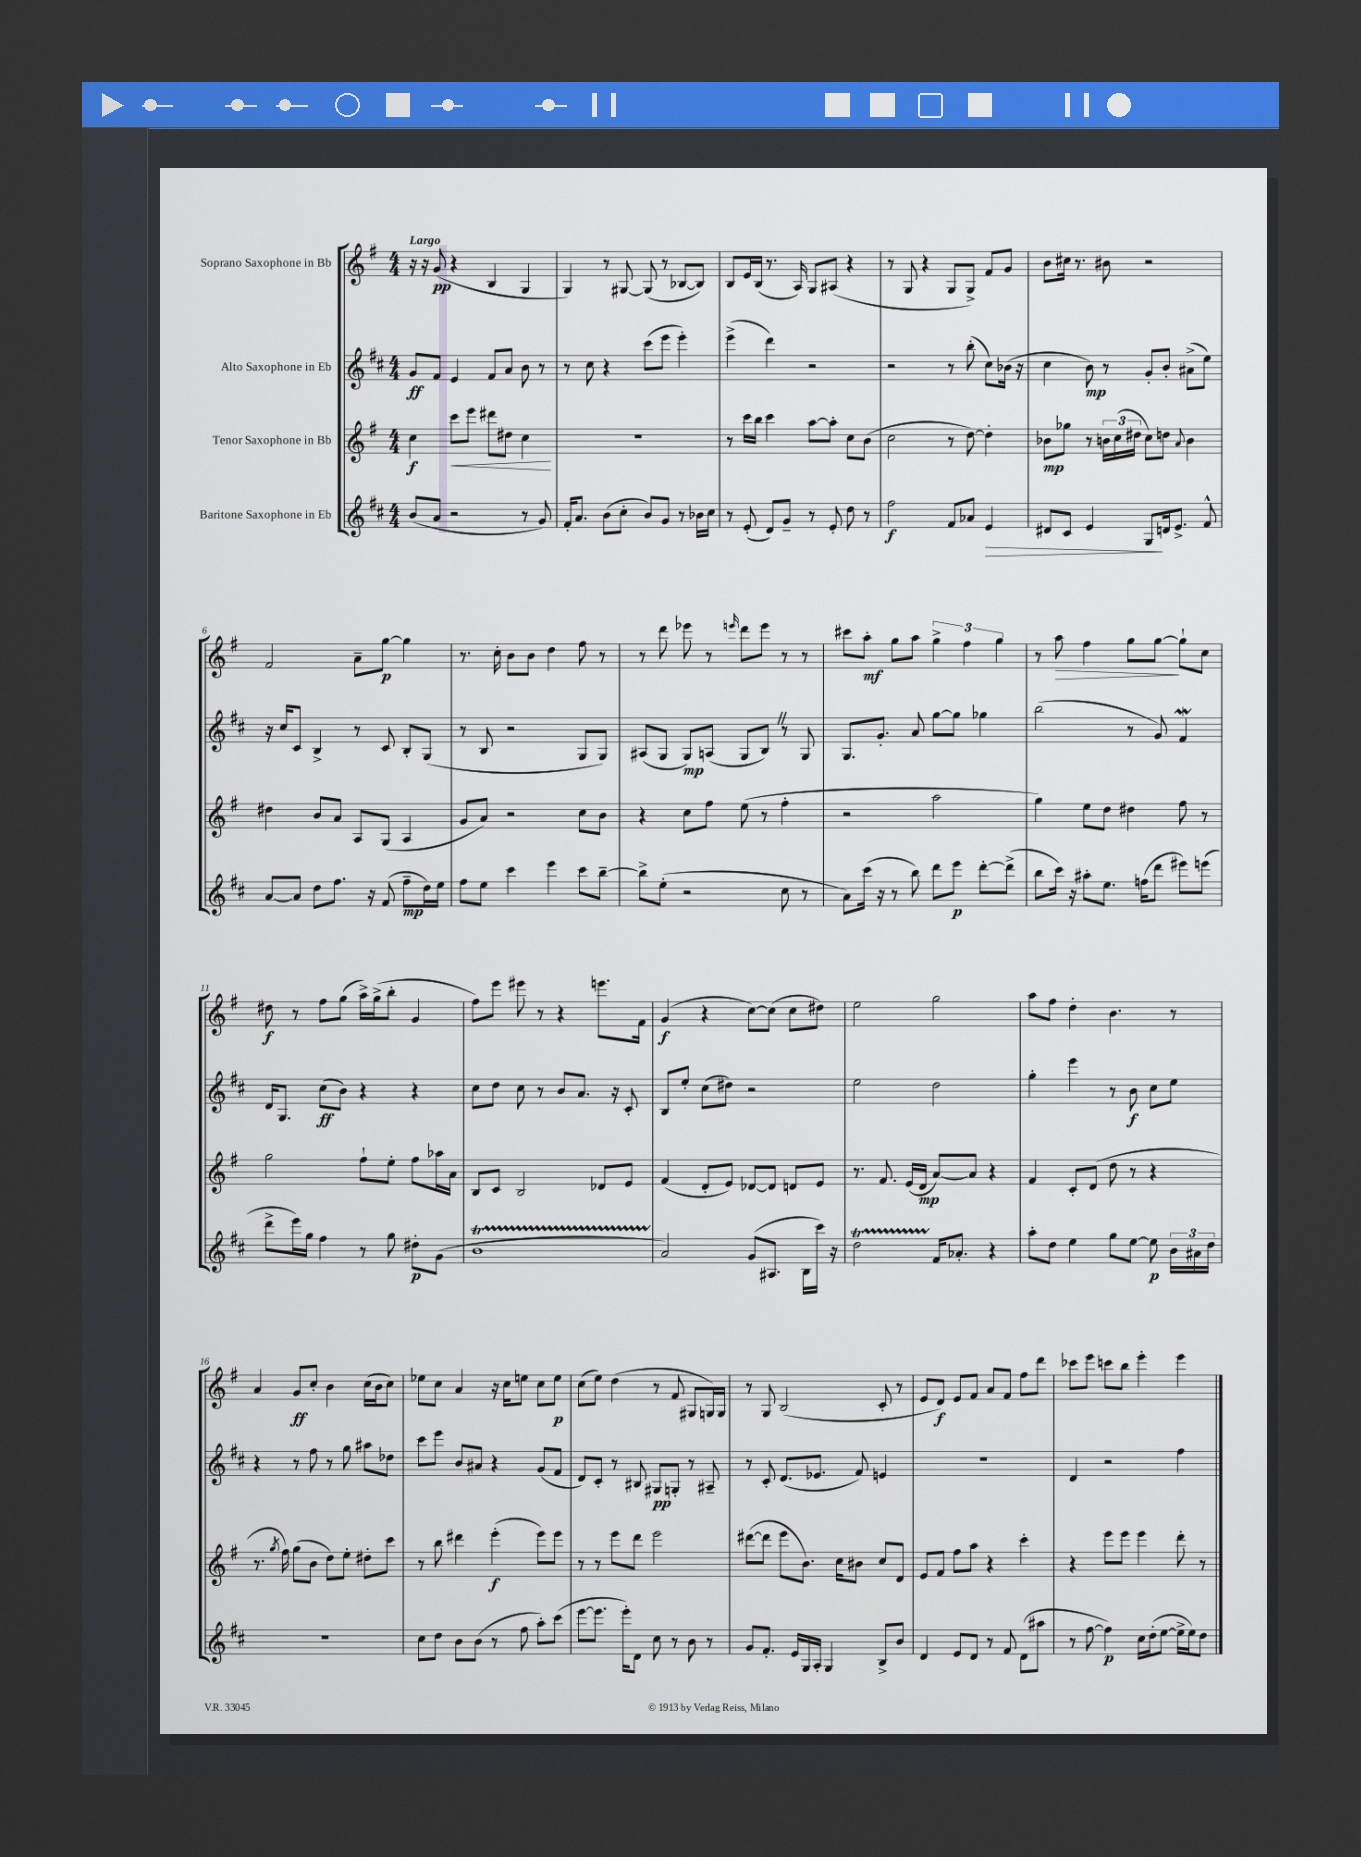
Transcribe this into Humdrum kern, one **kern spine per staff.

**kern	**kern	**kern	**kern
*staff4	*staff3	*staff2	*staff1
*clefG2	*clefG2	*clefG2	*clefG2
*k[f#c#]	*k[f#]	*k[f#c#]	*k[f#]
*M4/4	*M4/4	*M4/4	*M4/4
(8b	4cc	8g	16r
.	.	.	16r
8a	.	8f#	(8g
2r	8ccc	4e	4r
.	8eee	.	.
.	8ddd#	8f#	4B
.	8dd#	8a	.
8r	4cc	8b	4G
8g)	.	8r	.
=	=	=	=
16f#'	1r	8r	4G)
8.a	.	.	.
.	.	8cc#	.
(8b	.	4r	8r
8cc#'	.	.	[8G#
8b)	.	(8ccc#	(8G#]
8g	.	8eee	8r
8r	.	4eee')	[8B-
16b-	.	.	8B-])
16cc#	.	.	.
=	=	=	=
8r	8r	(4eee^	8B
(8e'	16ccc	.	16e
.	16bb	.	(16B
8d)	4ccc	4ddd)	8.r
8g~	.	.	.
.	.	.	16A)
8r	[8aa	2r	8G
8e'	8aa']	.	(8A#
8dd	8cc	.	4r
8r	(8b	.	.
=	=	=	=
2ff#	2cc	2r	8r
.	.	.	8G
.	.	.	4r
8f#	8r	8r	8G
8a-	[8dd)	(8bb'	8G^)
4e	4dd']	8cc#)	8f#
.	.	(16b-	8g
.	.	16r	.
=	=	=	=
8d#	8b-	4cc#	8b
8c#	8gg-	.	16cc#
.	.	.	8.r
4e	8r	8b)	.
.	24b	8r	8b#
.	(24cc	.	.
.	24dd#	.	.
8G	8cc)	8g'	2r
16d	8dd	8b'	.
8.e^	.	.	.
.	8qqa	.	.
.	4b	(8a#^	.
8f#^^	.	8ee)	.
=	=	=	=
[8a	4dd#	16r	2f#
.	.	16cc#	.
8a]	.	8c#	.
8dd	8b	4B^	.
8.ff#	8a	.	.
.	8A	8r	8a~
16r	.	.	.
(8f#	(8G	8c#	[8gg
8ff#~	4A	8B'	4gg]
16dd)	.	(8G	.
16ee	.	.	.
=	=	=	=
8ff#	8g	8r	8.r
8ee	8a)	8B	.
.	.	.	16cc'
4ccc#	2r	2r	8b
.	.	.	8b
4eee	.	.	4dd
8ccc#	8cc	8G	8ff#
[8bb~	8b	8G)	8r
=	=	=	=
8bb^]	4r	(8A#	8r
(8ee'	.	8G	8ddd
2r	8cc	8G)	8eee-
.	8ff#	(8A	8r
.	.	.	16qqeee
.	(8ee	8G	8ddd
.	8r	8B)	8eee
8cc#	4ff#'	8r	8r
8r	.	8G	8r
=	=	=	=
8a)	2r	8.G	8ccc#
(16ccc#	.	.	8aa'
16r	.	8.g'	.
8r	.	.	8gg
8bb)	.	8a	8aa
8ddd	2aa	[8gg	6gg^
8eee	.	8gg]	.
.	.	.	6ff#
[8ddd'	.	4gg-	.
.	.	.	6gg
(8ddd^]	.	.	.
=	=	=	=
8bb	4gg)	(2bb	8r
16ccc#)	.	.	8aa
16r	.	.	.
8aa#'	8ee	.	4ff#
8.ee	8dd	.	.
.	4dd#	8r	8gg
(16ff	.	.	.
8ddd	.	8g)	[8gg
8eee#)	8ff#	4f#	8gg`]
(8eee	8r	.	8cc
=	=	=	=
8ddd^	2gg	16d	8dd#
.	.	8.G	.
16eee)	.	.	8r
16gg	.	.	.
4ff#	.	(8cc#	8ff#
.	.	8b)	(8gg
8r	8ff#`	4r	16aa^)
.	.	.	(16gg^
8gg	8ee'	.	8bb'
8dd#'	8ff#	4r	4g
(8g	16aa-	.	.
.	16a	.	.
=	=	=	=
1b	8B	8cc#	8ff#)
.	8c	8dd	8eee
.	2B	8cc#	8eee#
.	.	8r	8r
.	.	8b	4r
.	.	8.a	.
.	8d-	.	8.eee
.	.	16r	.
.	8e	8c#'	.
.	.	.	16f#
=	=	=	=
2a)	(4f#	8B	(4g
.	.	8ee'	.
.	8d'	(8cc#	4r
.	8e)	8dd#)	.
(8g	[8d-	2r	[8cc)
8.A#	8d-]	.	(8cc]
.	8d	.	8cc
16B	.	.	.
16ccc#)	8e	.	8dd#)
16r	.	.	.
=	=	=	=
2dd	8.r	2ee	2ee
.	8.f#	.	.
.	(16e	.	.
.	16d	.	.
16f#	[8a)	2dd	2gg
8.a-'	.	.	.
.	8a]	.	.
4r	4r	.	.
=	=	=	=
8aa'	4f#	4gg'	8aa
8dd	.	.	8ff#
4ee	8c'	4eee	4dd'
.	(8d	.	.
8gg	8dd	8r	4.b
[8ee	8r	8b	.
8ee]	4r	8cc#	.
24b	.	8ee	8r
24a#	.	.	.
24dd	.	.	.
=	=	=	=
1r	8.r	4r	4a
.	8qgg	.	.
.	16ff#)	.	.
.	(8gg	8r	8g
.	8b	8ff#	8cc'
.	8dd)	8r	4b
.	8ee'	8gg	.
.	8dd#'	8aa#	(16cc
.	.	.	16b
.	8ccc	8dd-	8cc)
=	=	=	=
8cc#	8r	8ccc#	8ee-
8dd	8bb	8eee	8cc
8b	4ddd#	8b	4a
(8b	.	8a#	.
8r	(4eee'	4r	16r
.	.	.	16cc
8ff#	.	.	8ee
8aa')	8eee)	(8g	8cc
(8ccc#	8eee	8f#	8ee
=	=	=	=
[8eee	8r	8d)	(8cc
8.eee]	8r	8c#'	8ee)
.	8eee	8r	(4dd
16eee')	.	.	.
8d	8ddd	8B#	.
8cc#	2eee	8G#	8r
8r	.	8G'	8f#
8b	.	8r	8G#
8r	.	8A#~	16G)
.	.	.	16G
=	=	=	=
8g	([8ddd#	8r	8r
8.f#'	8ddd#]	8c#'	8G
.	8eee	(8.d	(2B
16e	.	.	.
16G	8.b)	.	.
16A'	.	8.e-	.
4G	.	.	.
.	16cc	.	.
.	8b#	8f#)	.
8B^	8cc	4e	8c'
8b	8d	.	8r
=	=	=	=
4d	8e	1r	8e
.	8f#	.	8d)
8e	8ff#	.	8e
8d	8aa	.	8f#
8r	4r	.	8a
8f#	.	.	8f#
(8d	4ccc'	.	8ff#
8aa#	.	.	8ddd
=	=	=	=
8r	4r	4d	8ccc-
[8ff#	.	.	8eee
4ff#])	8eee	2r	8ccc
.	8eee	.	8bb
16cc#	4eee	.	4eee'
(16dd'	.	.	.
[8ee	.	.	.
16ee^]	8ddd'	4ff#	4eee
16ee)	.	.	.
8dd	8r	.	.
==	==	==	==
*-	*-	*-	*-
